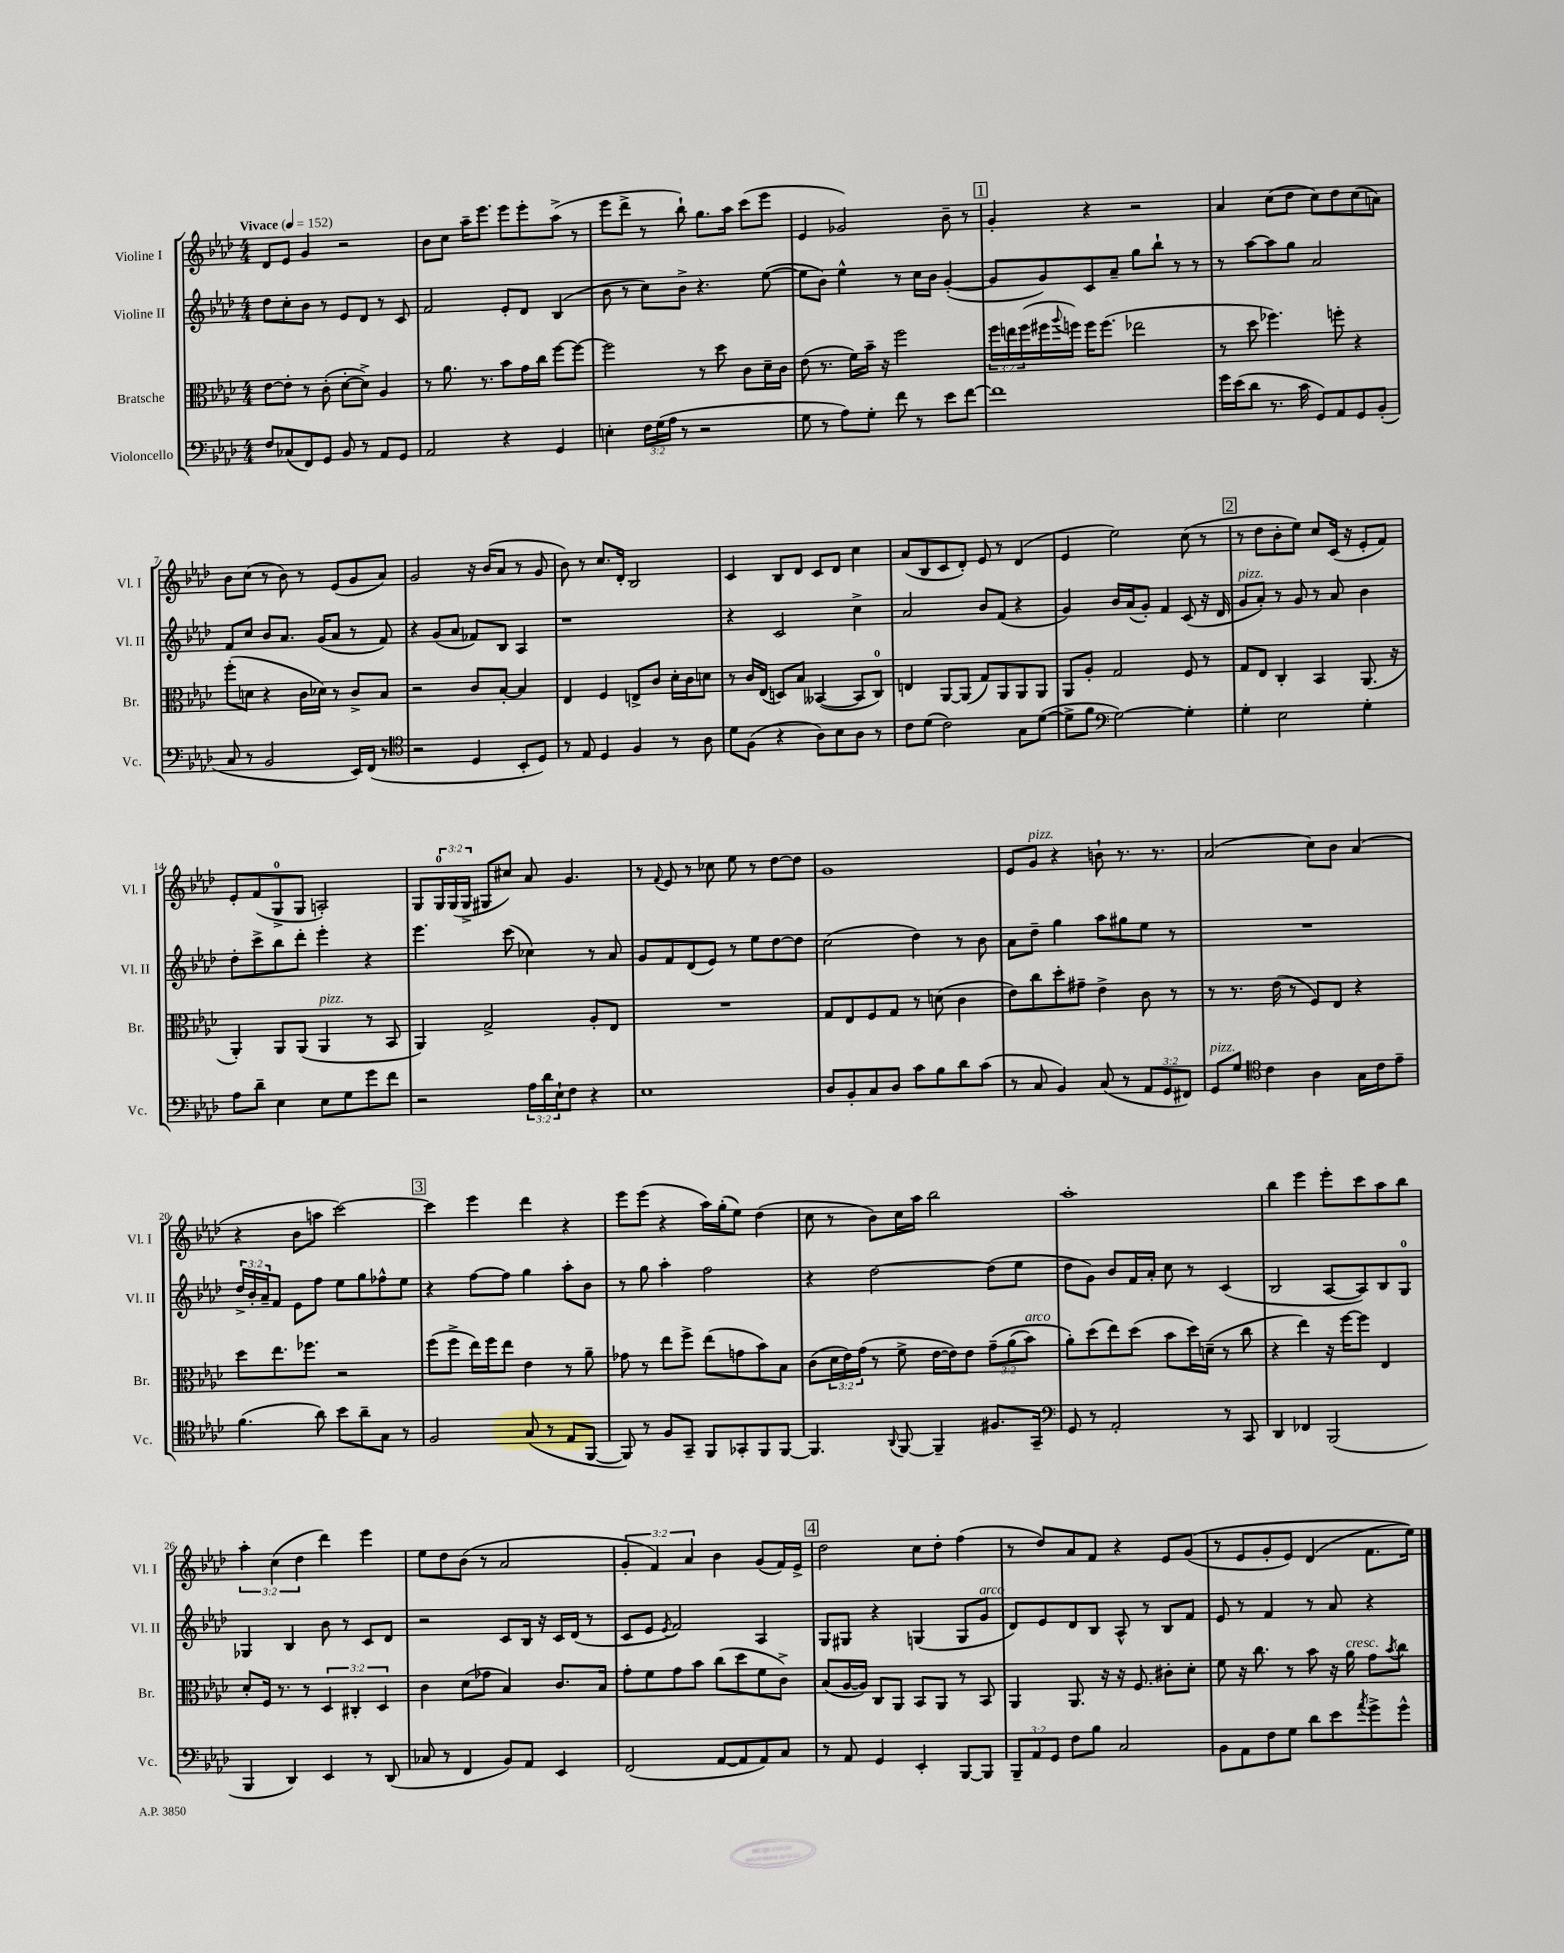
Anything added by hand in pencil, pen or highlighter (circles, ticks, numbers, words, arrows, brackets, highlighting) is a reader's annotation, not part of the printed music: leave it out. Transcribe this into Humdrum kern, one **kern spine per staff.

**kern	**kern	**kern	**kern
*part4	*part3	*part2	*part1
*staff4	*staff3	*staff2	*staff1
*I"Violoncello	*I"Bratsche	*I"Violine II	*I"Violine I
*I'Vc.	*I'Br.	*I'Vl. II	*I'Vl. I
*clefF4	*clefC3	*clefG2	*clefG2
*k[b-e-a-d-]	*k[b-e-a-d-]	*k[b-e-a-d-]	*k[b-e-a-d-]
*M4/4	*M4/4	*M4/4	*M4/4
*MM152	*MM152	*MM152	*MM152
=1	=1	=1	=1
!	!	!	!LO:TX:a:B:t=Vivace
8F/L	[8e-\L	8dd-\L	8d-/L
(8C-X/	8e-'\J]	8cc'\	8e-/J
8FF/)	8r	8b-\J	4g/
8GG/J	(8c'\	8r	.
8BB-/	[8d-'\L	8e-/L	2r
8r	8d-^\J])	8d-/J	.
8AA-/L	4A-/	8r	.
8GG/J	.	8c/	.
=2	=2	=2	=2
2AA-/	8r	2f/	8b-\L
.	8.a-\	.	8cc\J
.	.	.	16aa-~\KL
.	8.r	.	8.eee-\J
4r	8b-\L	8e-'/L	8eee-\L
.	16g\L	8d-/J	8eee-'\
.	16cc\JJ	.	.
4GG/	[8ff\L	(4B-/	(8aa-^\J
.	8ff\J_	.	8r
=3	=3	=3	=3
4En'\	2ff\]	8b-\	8eee-\L
.	.	8r	8ddd-^\J
24F\LL	.	8cc\L)	8r
(24G\	.	.	.
24A-\JJ	.	.	.
8r	.	8b-^\J	8bb-`\)
2r	8r	4.r	8.gg\L
.	8dd-\	.	.
.	.	.	16aa-\Jk
.	8c\L	.	(8ccc\L
.	16d-~\L	([8ee-\	8eee-\J
.	16c\JJ	.	.
=4	=4	=4	=4
8G\	(8e-\	8ee-\L]	4e-/
8r	8.r	8b-\J)	.
8A-\L)	.	4ee-^^\	2g-X/)
.	16f\LL)	.	.
8G'\J	16b-~\JJ	.	.
.	16r	.	.
8f\	2ff\	8r	.
8r	.	16cc\LL	.
.	.	16b-\JJ	.
8e-\L	.	([4g'/	8b-~\
[8f\J	.	.	8r
!!LO:REH:place=s1:t=1
=5	=5	=5	=5
1f]	24ff\LL	8g/L]	4g'/
.	24een\	.	.
.	(24ff\	.	.
.	16ff#X\	8g/)	.
.	8qqaa-/	.	.
.	16ffn\JJ)	.	.
.	16ff\KL	8c/	4r
.	(8.ff\J	.	.
.	.	8a-~/J	.
.	2ee-X\	8gg\L	2r
.	.	8bb-`\J	.
.	.	8r	.
.	.	8r	.
=6	=6	=6	=6
16g\LL	8r	8r	4a-/
(16e-\J	.	.	.
8d-\J	8dd-\	[8aa-\L	.
8.r	4.ff-X\)	8aa-\]	(8cc\L
.	.	8gg\J	8dd-\J
16c\	.	.	.
8GG/L)	.	2a-/	8cc\L)
8AA-/	8ffn'\	.	8dd-\
8GG/	4r	.	(8cc\
(8BB-'/J	.	.	8an\J)
!!LO:LB:g=z
=7	=7	=7	=7
8C/	(8ff'\L	8f/L	8b-\L
8r	8dn\J	8cc/J	(8cc\J
2BB-/	4r	8b-/L	8r
.	.	8.a-/J	8b-\)
.	16c\LL	.	8r
.	16d-X\JJ)	(16g/KL	.
.	8r	8a-/J	(8e-/L
16EE-/LL)	8c^/L	8r	8g/
(16FF/JJ	.	.	.
8r	8B-/J	8f/)	8a-/J)
=8	=8	=8	=8
*clefC4	*	*	*
2r	2r	4r	2g/
.	.	(8g/L	.
.	.	8a-/J	.
4D-/	8c/L	8f-X/L)	16r
.	.	.	(16b-/KL
.	[8B-'/J	8B-/J	8a-/J
8BB-'/L	4B-/]	4A-/	8r
8D-/J)	.	.	8g/
=9	=9	=9	=9
8r	4E-/	1r	8b-\)
8E-/	.	.	8r
4D-/	4F/	.	8.cc/L
.	.	.	16d-'/Jk
4F/	8En^/L	.	2B-/
.	8c/J	.	.
8r	16d-'\LL	.	.
.	16c\J	.	.
8A-\	8dn\J	.	.
=10	=10	=10	=10
8d-\L	8r	4r	4c/
(8F\J	16c/LL	.	.
.	(16E-/JJ	.	.
4r	8Dn/L)	2c/	8B-/L
.	8B-/J	.	8d-/J
8A-\L)	([4BB--X/	.	8c/L
8B-\	.	.	8d-/J
8A-\J	8BB--/L]	4cc^\	4cc\
8r	8C/J)	.	.
=11	=11	=11	=11
8c\L	4En/	2a-/	(8a-/L
(8d-\J	.	.	8B-/
2c\)	[8AA-/L	.	8c/
.	(8AA-/J]	.	8d-'/J)
.	8G/L)	8b-/L	8e-/
.	8AA-/	(8f/J	8r
8G\L	8AA-/	4r	(4d-/
([8d-\J	8AA-/J	.	.
=12	=12	=12	=12
8d-^\L]	8AA-/L	4g/)	4e-/
8f\J	8A-'/J	.	.
*clefF4	*	*	*
[2G\)	2G/	16b-/LL	2ee-\)
.	.	(16a-/J	.
.	.	8g'/J)	.
.	.	4f/	.
4G'\]	8F/	(8c/	(8cc\
.	8r	16r	8r
.	.	16d-/	.
!!LO:REH:place=s1:t=2
=13	=13	=13	=13
!	!	!LO:TX:a:i:t=pizz.	!
4G'\	8G/L	8g/L	8r
.	8E-/J	8a-'/J)	8dd-\L
2E-\	4C'/	8r	8b-'\
.	.	8g/	8ee-\J)
.	4BB-/	8r	8cc/L
.	.	8a-/	(16c/Jk
.	.	.	16r
4G'\	(8.AA-/	4b-\	8e-'/L
.	.	.	8f/J)
.	16r	.	.
!!LO:LB:g=z
=14	=14	=14	=14
8A-\L	4AA-'/)	8dd-'\L	8e-'/L
8d-~\J	.	8ccc^\	(8f/
4E-\	8AA-/L	8bb-\	8G^/
.	(8AA-/J	8ddd-'\J	8G/J
!	!LO:TX:a:i:t=pizz.	!	!
8E-\L	4AA-/	4eee-'\	2An'/)
8G\	.	.	.
8g\	8r	4r	.
8f\J	8BB-/	.	.
=15	=15	=15	=15
2r	4AA-/)	4.eee-\	8G/L
.	.	.	24G/L
.	.	.	(24G/
.	.	.	24G^/JJ
.	2G^/	.	8G#X/L
.	.	(8ccc\	8cc#X/J)
24A-\LL	.	4cc-X\)	8a-/
24d-\	.	.	.
24E-`\J	.	.	.
8F\J	.	.	4.g/
4r	8A-'/L	8r	.
.	8E-/J	8a-/	.
=16	=16	=16	=16
1E-	1r	8g/L	8r
.	.	.	8qqf/
.	.	8f/	8e-/
.	.	(8d-/	8r
.	.	8e-/J)	8cc-X\
.	.	8r	8ee-\
.	.	8ee-\L	8r
.	.	[8dd-\	[8dd-\L
.	.	8dd-\J]	8dd-\J]
=17	=17	=17	=17
8D-/L	8G/L	(2cc\	1g
8BB-'/	8E-/	.	.
8C/	8F/	.	.
8D-/J	8G/J	.	.
8c\L	8r	4dd-\)	.
8B-\	(8dn\	.	.
8d-\	4c\	8r	.
(8c\J	.	8b-\	.
=18	=18	=18	=18
8r	8e-\L)	8a-\L	8e-/L
!	!	!	!LO:TX:a:i:t=pizz.
8C/	8cc\	8dd-~\J	8g/J
4BB-/)	8dd-'\	4gg\	4r
.	8g#X~\J	.	.
(8C/	4e-^\	8aa-\L	8bn`\
8r	.	8gg#X\	8.r
12AA-/L	8c\	8ee-\J	.
.	.	.	8.r
12GG/	.	.	.
.	8r	8r	.
12FF#X/J)	.	.	.
=19	=19	=19	=19
!LO:TX:a:i:t=pizz.	!	!	!
8GG/L	8r	1r	(2a-/
8G/J	8.r	.	.
*clefC4	*	*	*
4c\	.	.	.
.	(16e-\	.	.
.	8r	.	.
4A-\	8F/L)	.	8cc\L)
.	8E-/J	.	8b-\J
16G\LL	4r	.	(4a-/
16c\J	.	.	.
8e-~\J	.	.	.
!!LO:LB:g=z
=20	=20	=20	=20
(4.f\	8dd-\L	24dd-^/LL	4r
.	.	24b-'/	.
.	.	24a-~/J	.
.	8.ee-\	8f/J	.
.	.	8e-\L	8b-\L
.	8.ff-X\J	.	.
8a-\)	.	8ff\J	8aan\J
8b-\L	2r	8ee-\L	[2ccc\)
8a-~\	.	8gg\	.
8G\J	.	8ff-X^^\	.
8r	.	8ee-\J	.
!!LO:REH:place=s1:t=3
=21	=21	=21	=21
2F/	(8ff\L	4r	4ccc\]
.	8ff^\J	.	.
.	16ee-\LL)	[8ff\L	4eee-\
.	16ff\J	.	.
.	8ee-\J	8ff\J]	.
(8G/	4e-\	4gg\	4ddd-\
8r	.	.	.
8E-/L	8r	8aa-'\L	4r
[8FF/J	8a-~\	8b-\J	.
=22	=22	=22	=22
8FF/])	8g-X\	8r	8eee-\L
8r	8r	8gg\	(8eee-\J
8F/L	8ee-\L	4aa-'\	4r
8GG~/J	8ff^\J	.	.
8FF/L	(8ee-\L	2ff\	16aa-\LL)
.	.	.	(16gg'\J
8GG-X'/	8gn\	.	8ee-\J)
8FF/	8b-\)	.	(4dd-\
[8FF/J	8B-\J	.	.
=23	=23	=23	=23
4.FF/]	(8c\L	4r	8cc\
.	24d-\L	.	8r
.	24e-\)	.	.
.	(24g\JJ	.	.
.	8r	[2dd-\	8b-\L)
8qqAA-/	.	.	.
[8FF/	8f^\	.	16cc\L
.	.	.	16aa-\JJ
4FF~/]	[16e-\LL	.	2bb-\
.	16e-\J])	.	.
.	8e-\J	.	.
8.F#X/L	(12g~\L	(8dd-\L]	.
.	(12a-\	.	.
.	.	8ee-\J	.
!	!LO:TX:a:i:t=arco	!	!
.	12b-\J)	.	.
16GG~/Jk	.	.	.
=24	=24	=24	=24
*clefF4	*	*	*
8GG/	8a-'\L)	8dd-\L	1aa-'
8r	(8dd-\	8g\J)	.
2AA-'/	8ee-\)	8b-/L	.
.	(8dd-\J	16f/L	.
.	.	16a-'/JJ	.
.	8b-\L	8cc\	.
.	16dd-\L)	8r	.
.	(16dn~\JJ	.	.
8r	8r	(4c/	.
8CC/	8cc\	.	.
=25	=25	=25	=25
4DD-/	4r	2B-/	4bb-\
4FF-X/	4ee-\)	.	4eee-\
(2BBB-/	16r	[8A-/L	8eee-'\L
.	[16ff\KL	.	.
.	8ff\J]	8A-/])	8ccc\
.	4E-/	8B-/	8aa-\
.	.	8G/J	8bb-\J
!!LO:LB:g=z
=26	=26	=26	=26
4BBB-/	8d-'/L	4G-X/	6aa-'\
.	16F/Jk	.	.
.	.	.	(6cc\
.	8.r	.	.
4DD-/)	.	4B-/	.
.	.	.	6dd-\
.	8r	.	.
4EE-/	6D-/	8b-\	4ddd-\)
.	.	8r	.
.	6C#X'/	.	.
8r	.	8c/L	4eee-\
.	6D-/	.	.
(8DD-/	.	8d-/J	.
=27	=27	=27	=27
8C-X/	4c\	2r	8ee-\L
8r	.	.	8dd-\
4FF/	(8d-\L	.	(8b-\J
.	8g-X\J	.	8r
8BB-/L)	4B-/)	8c/L	2a-/
8AA-/J	.	16B-/Jk	.
.	.	16r	.
4EE-/	8.c/L	16c/LL	.
.	.	(16d-/JJ	.
.	.	8r	.
.	16B-/Jk	.	.
=28	=28	=28	=28
(2FF/	8g'\L	8c/L	6g'/
.	8f\	8e-/J	.
.	.	.	6f/)
.	.	8qe-/	.
.	8g\	2f/)	.
.	.	.	6a-/
.	8b-\J	.	.
[8AA-/L	(8cc\L	.	4b-\
8AA-/]	8dd-\	.	.
8AA-/)	8f\	4A-/	(8g/L
8C/J	8c^\J)	.	16f/L)
.	.	.	16e-^/JJ
!!LO:REH:place=s1:t=4
=29	=29	=29	=29
8r	(8B-/L	8G/L	2dd-\
8AA-/	[16A-/L	8G#X/J	.
.	16A-/JJ])	.	.
4GG/	8C/L	4r	.
.	8AA-/J	.	.
4EE-'/	8BB-/L	(4Gn/	8cc\L
.	8AA-/J	.	8dd-'\J
[8BBB-/L	8r	8G/L	(4ff\
!	!	!LO:TX:a:i:t=arco	!
8BBB-/J]	8BB-/	8g/J	.
=30	=30	=30	=30
12BBB-~/L	4AA-/	8d-/L)	8r
12AA-/	.	.	.
.	.	8e-/	8dd-/L)
12GG/J	.	.	.
8F\L	8.AA-/	8d-/	8a-/
8B-\J	.	8B-/J	8f/J
.	16r	.	.
2C/	16r	8A-^^/	4r
.	8.F/	.	.
.	.	8r	.
.	8c#X'\L	8B-/L	8e-/L
.	8d-'\J	8f/J	((8g/J
=31	=31	=31	=31
8BB-\L	8f\	8e-/	8r
8AA-\	16r	8r	8e-/L
.	8.cc\	.	.
8F\	.	4f/	8g'/
8G\J	8r	.	8e-/J)
8d-\L	8b-\	8r	(4d-/
8e-\	16r	8a-/	.
!	!LO:TX:a:i:t=cresc.	!	!
.	16a-\	.	.
8qa-/	.	.	.
8g^\	8g\L	4r	8.f\L
.	8qb-/	.	.
8g^^\J	8cc\J	.	.
.	.	.	16ee-\Jk))
==	==	==	==
*-	*-	*-	*-
